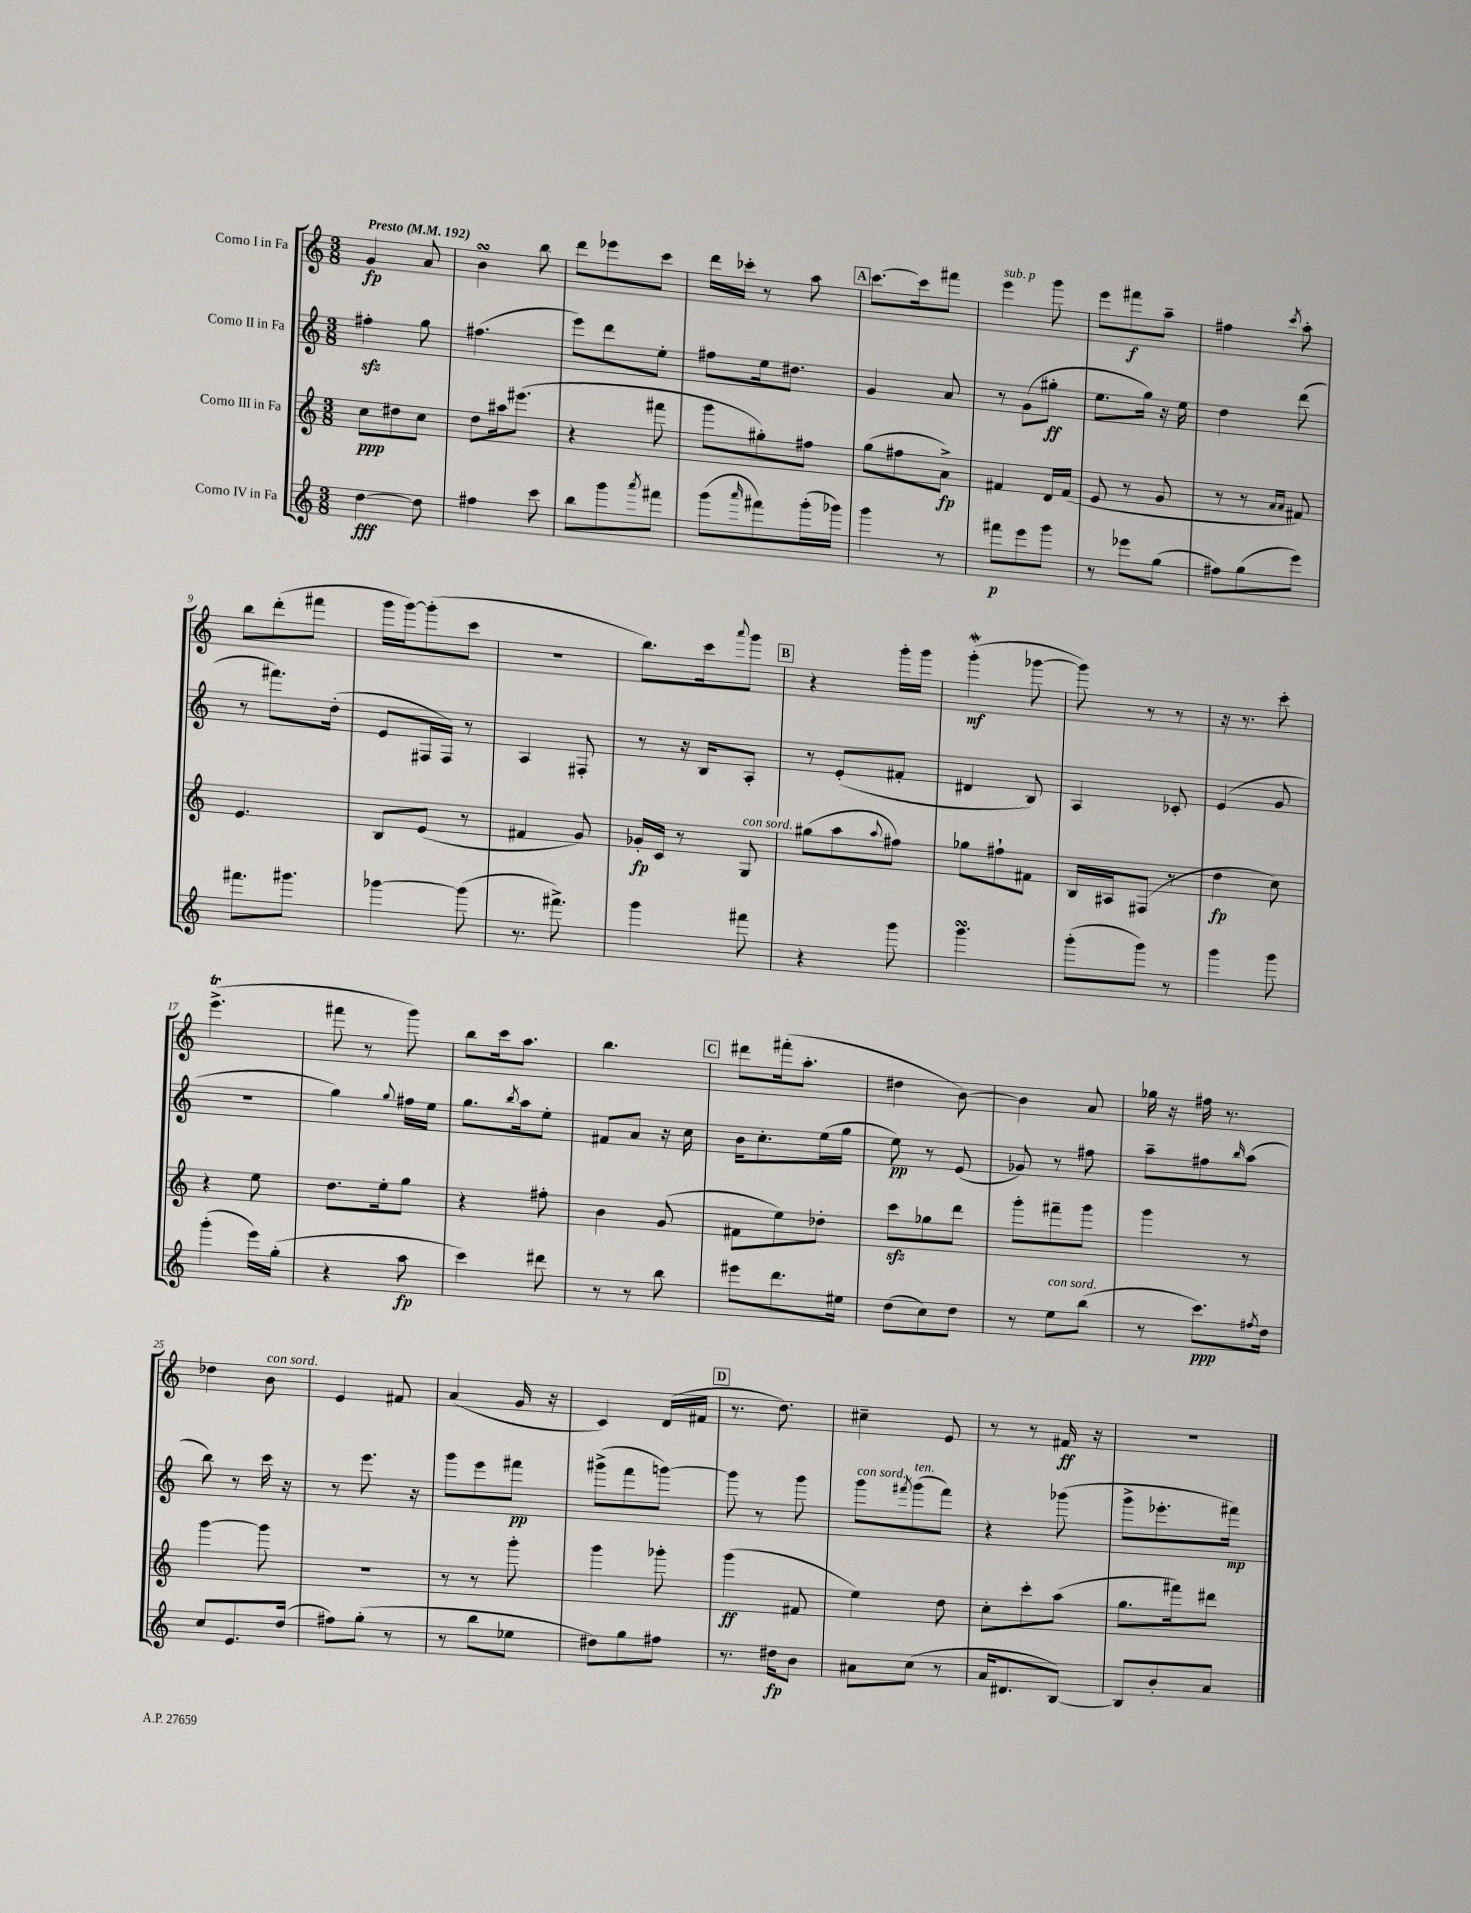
<<
\new StaffGroup <<
\new Staff = "s0" \with { instrumentName = "Corno I in Fa" } {
    \clef treble \key c \major \numericTimeSignature \time 3/8 \tempo "Presto" 4 = 192
    g'4\fp a'8 |
    b'4\turn b''8 |
    d'''8 ees'''8 c'''8 |
    d'''16 ces'''16-. r8 a''8 |
    \mark \markup { \box "A" } c'''8.~ c'''16 fis'''8 |
    e'''4^\markup { \italic "sub. p" } g'''8 |
    e'''8 fis'''8\f a''8-- |
    fis''4 \acciaccatura { c'''8 } a''8-. |
    b''8 d'''8-.( fis'''8 |
    g'''16 g'''16~) g'''8-.( c'''8 |
    R4. |
    b''8.) c'''16 \appoggiatura { a'''8 } g'''8 |
    \mark \markup { \box "B" } r4 g'''16-. g'''16 |
    g'''4-.\mordent\mf( ges'''8~ |
    ges'''8) r8 r8 |
    r16 r8. c'''8-. |
    e'''4.->\trill( |
    fis'''8 r8 g'''8) |
    b''8 c'''16 a''8. |
    b''4. |
    \mark \markup { \box "C" } dis'''8 fis'''16-.( a''8.-. |
    dis''4 b'8~) |
    b'4 a'8 |
    ges''16 r16 fis''16 r8. |
    des''4 b'8^\markup { \italic "con sord." } |
    e'4 fis'8 |
    a'4( g'16 r16 |
    c'4) d'16( fis'16 |
    \mark \markup { \box "D" } r8. d''8.) |
    cis''4-- e'8 |
    r8 r8 fis'16\ff r16 |
    R4. \bar "|." |
}
\new Staff = "s1" \with { instrumentName = "Corno II in Fa" } {
    \clef treble \key c \major \numericTimeSignature \time 3/8
    fis''4-.\sfz g''8 |
    fis''4.( |
    e'''8) d'''8 e''8-. |
    fis''8 e''16 dis''8. |
    \mark \markup { \box "A" } g'4 a'8 |
    r8 g'8( gis''8-.\ff |
    e''8. g''16) r16 e''16 |
    d''4 d'''8( |
    r8 fis'''8.) d''16-.( |
    e'8 fis16 fis16) r8 |
    a4 fis8-. |
    r8 r16 b16 a8-. |
    \mark \markup { \box "B" } r8 e'8-.( fis'8-. |
    dis'4 b8) |
    a4 ces'8-. |
    e'4( g'8 |
    R4. |
    g''4) \appoggiatura { g''8 } fis''16 e''16 |
    g''8. \acciaccatura { b''8 } a''16 e''8-. |
    fis'8 a'8 r16 c''16 |
    \mark \markup { \box "C" } b'16 c''8.-. e''16( g''16 |
    e''8\pp) r8 e'8( |
    ges'8) r8 fis''8 |
    a''8-- fis''8 \grace { b''16 } a''8( |
    b''8) r8 c'''16 r16 |
    r8 e'''8. r16 |
    g'''8 e'''8 fis'''8\pp |
    gis'''8->( f'''8 g'''8~) |
    \mark \markup { \box "D" } g'''8 r8 g'''8 |
    g'''8^\markup { \italic "con sord." } \acciaccatura { fis'''8 } g'''8^\markup { \italic "ten." }( fis'''8) |
    r4 ges'''8( |
    g'''8-> ees'''8.-. fis'''16\mp) \bar "|." |
}
\new Staff = "s2" \with { instrumentName = "Corno III in Fa" } {
    \clef treble \key c \major \numericTimeSignature \time 3/8
    c''8\ppp dis''8 c''8 |
    d''8 ais''16 eis'''8.( |
    r4 fis'''8 |
    g'''8 gis''8-.) fis''8 |
    \mark \markup { \box "A" } g''8( fis''8 a'8->\fp) |
    fis'4 d'16 fis'16( |
    e'8 r8 g'8 |
    r8 r8 \grace { a'16 a'16 } fis'8) |
    e'4. |
    b8 e'8( r8 |
    fis'4 g'8) |
    ges'16-.\fp c'16 r8 g8^\markup { \italic "con sord." } |
    \mark \markup { \box "B" } gis''8( a''8 \appoggiatura { a''8 } fis''8) |
    ges''8 fis''8-! fis'8 |
    b16 ais16 fis8( r8 |
    d''4\fp c''8) |
    r4 e''8 |
    d''8. e''16-. g''8 |
    r4 fis''8-. |
    b'4 g'8( |
    \mark \markup { \box "C" } fis'8 e''8) des''8-. |
    c'''8\sfz ges''8 d'''8 |
    g'''8-. fis'''8-- g'''8 |
    g'''4 r8 |
    g'''4~ g'''8 |
    R4. |
    r8 r8 g'''8-. |
    g'''4 ges'''8-. |
    \mark \markup { \box "D" } g'''4\ff( fis'8 |
    e''4) d''8 |
    c''8-. c'''8-. a''8( |
    g''8. fis'''16) dis'''8 \bar "|." |
}
\new Staff = "s3" \with { instrumentName = "Corno IV in Fa" } {
    \clef treble \key c \major \numericTimeSignature \time 3/8
    d''4~\fff d''8 |
    fis''4 c'''8 |
    b''8 g'''8 \acciaccatura { a'''8 } fis'''8 |
    g'''8( \grace { a'''16 } fis'''8) g'''16-.( ges'''16) |
    \mark \markup { \box "A" } g'''4 r8 |
    fis'''8\p e'''8 g'''8 |
    r8 ees'''8 g''8( |
    fis''8) g''8( e'''8) |
    fis'''8. gis'''8. |
    ges'''4~ ges'''8( |
    r8. fis'''8.->) |
    g'''4 fis'''8 |
    \mark \markup { \box "B" } r4 g'''8 |
    g'''4.\turn |
    g'''8-.( g'''8) r8 |
    g'''4 g'''8 |
    g'''4-.( e'''16) g''16-.( |
    r4 a''8\fp |
    c'''4) dis'''8 |
    r8 r8 b''8 |
    \mark \markup { \box "C" } eis'''8 d'''8. eis''16 |
    d''8( c''8) d''8 |
    r8 e''8^\markup { \italic "con sord." } b''8( |
    r8 c'''8.\ppp) \acciaccatura { fis''8 } d''16 |
    c''8 e'8. d''16( |
    fis''8) g''8-.( r8 |
    r8 b''8 ees''8 |
    dis''8) g''8 fis''8 |
    \mark \markup { \box "D" } r8. dis''16\fp b'8 |
    ais'8 c''8( r8 |
    a'16 dis'8. b8~) |
    b8 b'8-. a'8 \bar "|." |
}
>>
>>
